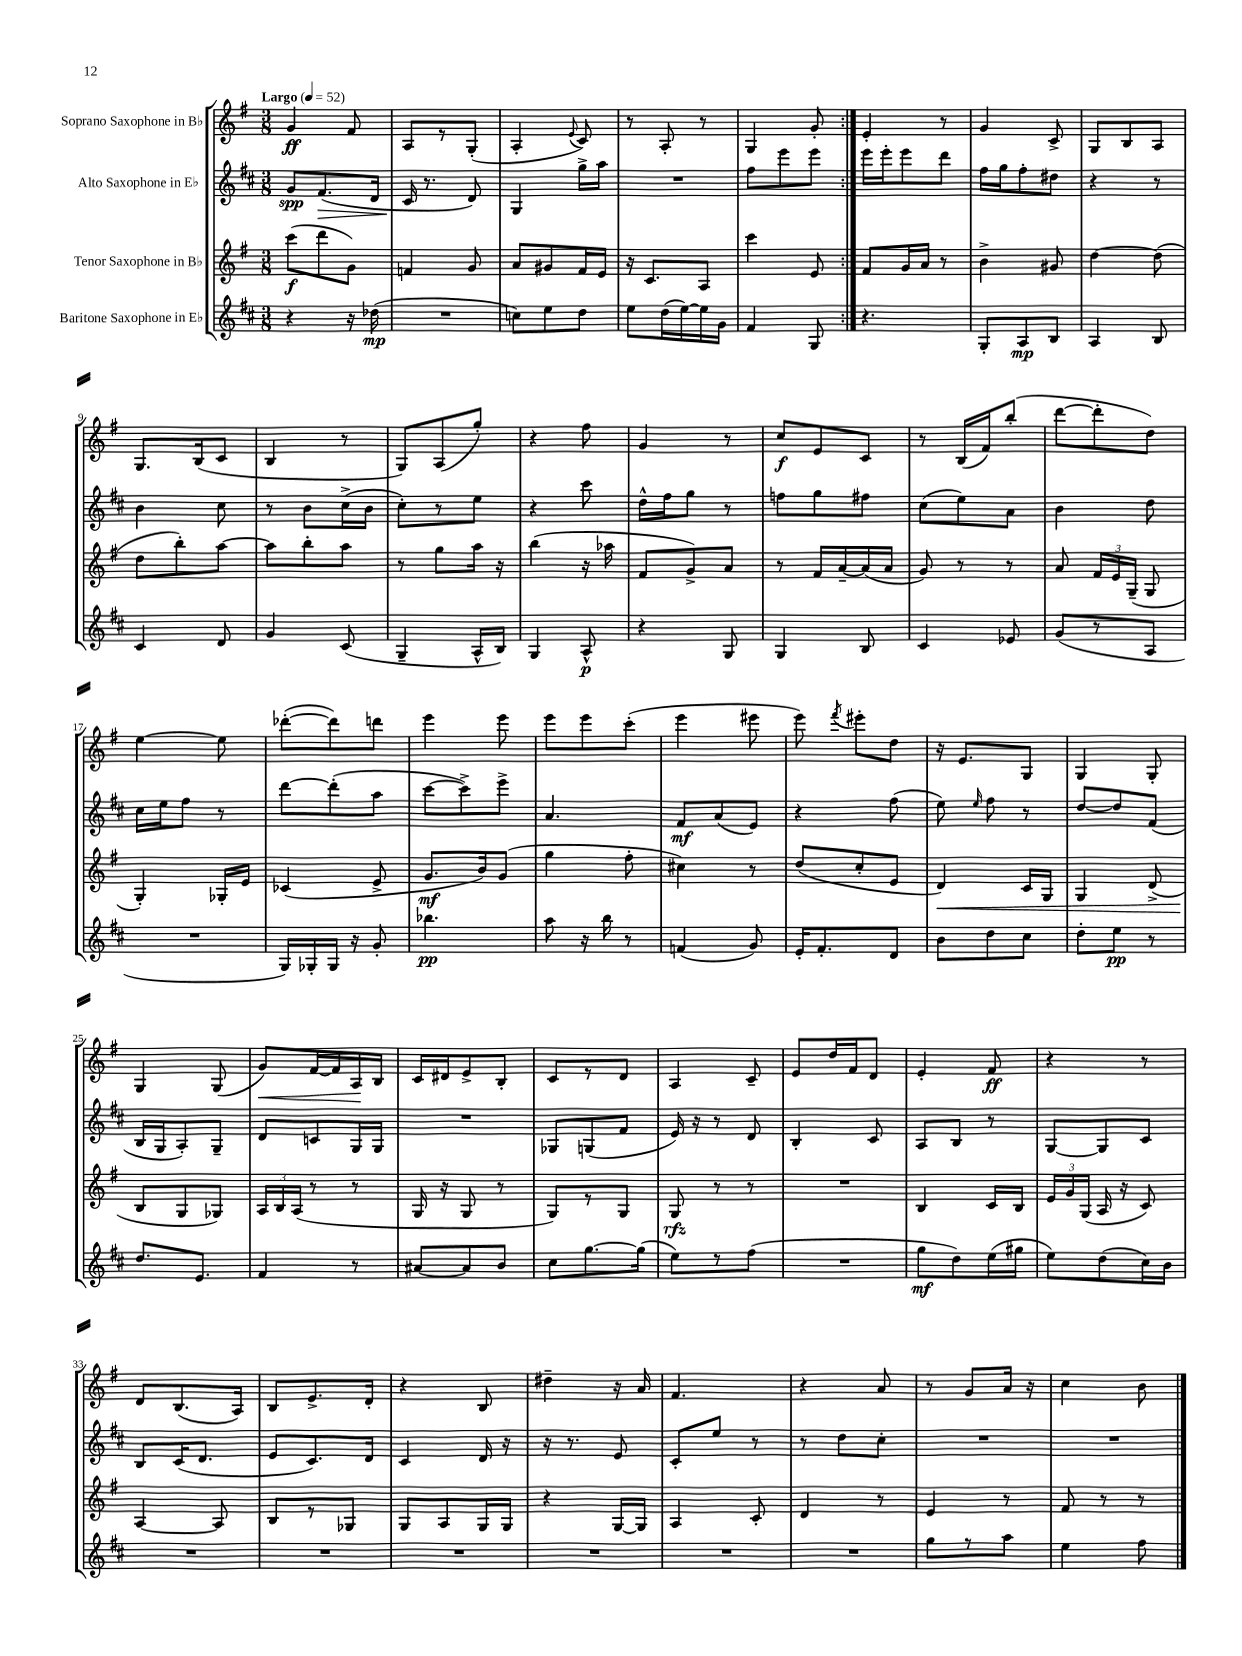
<<
\new StaffGroup <<
\new Staff = "s0" \with { instrumentName = "Soprano Saxophone in Bb" } {
    \clef treble \key g \major \numericTimeSignature \time 3/8 \tempo "Largo" 4 = 52
    \autoBeamOff \repeat volta 2 { g'4\ff fis'8 |
    a8[ r8 g8]-.( |
    a4-. \appoggiatura { e'8 } c'8) |
    r8 a8-. r8 |
    g4 g'8-. | }
    e'4-. r8 |
    g'4 c'8-> |
    g8[ b8 a8] |
    g8.[ b16( c'8] |
    b4 r8 |
    g8[) a8( g''8]-.) |
    r4 fis''8 |
    g'4 r8 |
    c''8[\f e'8 c'8] |
    r8 b16[( fis'16) b''8]-.( |
    d'''8[~ d'''8-. d''8]) |
    e''4~ e''8 |
    des'''8[~-.( des'''8) d'''8] |
    e'''4 e'''8 |
    e'''8[ e'''8 c'''8]-.( |
    e'''4 eis'''8 |
    e'''8) \acciaccatura { fis'''8 } eis'''8[-. d''8] |
    r16 e'8.[ g8] |
    g4 g8-. |
    g4 g8( |
    g'8[\<) fis'16~ fis'16 a16\! b16] |
    c'16[ dis'16 e'8-> b8]-. |
    c'8[ r8 d'8] |
    a4 c'8-- |
    e'8[ d''16 fis'16 d'8] |
    e'4-. fis'8\ff |
    r4 r8 |
    d'8[ b8.( a16]) |
    b8[ e'8.-> d'16]-. |
    r4 b8 |
    dis''4-- r16 a'16 |
    fis'4. |
    r4 a'8 |
    r8 g'8[ a'16] r16 |
    c''4 b'8 \bar "|." |
}
\new Staff = "s1" \with { instrumentName = "Alto Saxophone in Eb" } {
    \clef treble \key d \major \numericTimeSignature \time 3/8
    \autoBeamOff \repeat volta 2 { g'8[\spp fis'8.\>( d'16] |
    cis'16\! r8. d'8) |
    g4 g''16[-> a''16] |
    R4. |
    fis''8[ e'''8 e'''8] | }
    e'''16[ e'''16-. e'''8 d'''8] |
    fis''16[ g''16 fis''8-. dis''8] |
    r4 r8 |
    b'4 cis''8 |
    r8 b'8[ cis''16->( b'16] |
    cis''8[-.) r8 e''8] |
    r4 cis'''8 |
    d''16[-^ fis''16 g''8] r8 |
    f''8[ g''8 fis''8] |
    cis''8[( e''8) a'8] |
    b'4 d''8 |
    cis''16[ e''16 fis''8] r8 |
    d'''8[~ d'''8-.( a''8] |
    cis'''8[~ cis'''8->) e'''8]-> |
    a'4. |
    fis'8[\mf a'8( e'8]) |
    r4 fis''8( |
    e''8) \grace { e''16 } fis''8 r8 |
    d''8[~ d''8 fis'8]( |
    b16[ g16 a8-.) g8]-- |
    d'8[ c'8 g16 g16] |
    R4. |
    ges8[ g8( fis'8] |
    e'16) r16 r8 d'8 |
    b4-. cis'8 |
    a8[ b8] r8 |
    g8[~ g8 cis'8] |
    b8[ cis'16( d'8.] |
    e'8[ cis'8.) d'16] |
    cis'4 d'16 r16 |
    r16 r8. e'8 |
    cis'8[-. e''8] r8 |
    r8 d''8[ cis''8]-. |
    R4. |
    R4. \bar "|." |
}
\new Staff = "s2" \with { instrumentName = "Tenor Saxophone in Bb" } {
    \clef treble \key g \major \numericTimeSignature \time 3/8
    \autoBeamOff \repeat volta 2 { c'''8[\f( d'''8 g'8]) |
    f'4 g'8 |
    a'8[ gis'8 fis'16 e'16] |
    r16 c'8.[ a8] |
    c'''4 e'8 | }
    fis'8[ g'16 a'16] r8 |
    b'4-> gis'8 |
    d''4~ d''8( |
    d''8[ b''8-.) a''8]~ |
    a''8[ b''8-. a''8] |
    r8 g''8[ a''16] r16 |
    b''4( r16 aes''16 |
    fis'8[ g'8->) a'8] |
    r8 fis'16[ a'16~-- a'16( a'16] |
    g'8) r8 r8 |
    a'8 \tuplet 3/2 { fis'16[ e'16 g16]--( } g8 |
    g4-.) ges16[-. e'16] |
    ces'4( e'8-> |
    g'8.[\mf b'16) g'8]( |
    g''4 fis''8-. |
    cis''4) r8 |
    d''8[( c''8-. e'8] |
    d'4\<) c'16[ g16] |
    g4 d'8->( |
    b8[\! g8 ges8]) |
    \tuplet 3/2 { a16[ b16 a16]( } r8 r8 |
    g16 r16 g8 r8 |
    g8[) r8 g8] |
    g8\rfz r8 r8 |
    R4. |
    b4 c'16[ b16] |
    \tuplet 3/2 { e'16[ g'16 g16]( } a16 r16 c'8) |
    a4~ a8 |
    b8[ r8 ges8] |
    g8[ a8 g16 g16] |
    r4 g16[~ g16] |
    a4 c'8-. |
    d'4 r8 |
    e'4 r8 |
    fis'8 r8 r8 \bar "|." |
}
\new Staff = "s3" \with { instrumentName = "Baritone Saxophone in Eb" } {
    \clef treble \key d \major \numericTimeSignature \time 3/8
    \autoBeamOff \repeat volta 2 { r4 r16 des''16\mp( |
    R4. |
    c''8[) e''8 d''8] |
    e''8[ d''16( e''16~) e''16 g'16] |
    fis'4 g8 | }
    r4. |
    g8[-. a8\mp b8] |
    a4 b8 |
    cis'4 d'8 |
    g'4 cis'8( |
    g4-- a16[-^ b16]) |
    g4 a8-^\p |
    r4 g8 |
    g4 b8 |
    cis'4 ees'8 |
    g'8[( r8 a8] |
    R4. |
    g16[) ges16-. ges16] r16 g'8-. |
    bes''4.\pp |
    a''8 r16 b''16 r8 |
    f'4( g'8) |
    e'16[-. fis'8.-. d'8] |
    b'8[ d''8 cis''8] |
    d''8[-. e''8]\pp r8 |
    d''8.[ e'8.] |
    fis'4 r8 |
    ais'8[~ ais'8 b'8] |
    cis''8[ g''8.~ g''16]( |
    e''8[) r8 fis''8]( |
    R4. |
    g''8[\mf d''8) e''16( gis''16] |
    e''8[) d''8( cis''16) b'16] |
    R4. |
    R4. |
    R4. |
    R4. |
    R4. |
    R4. |
    g''8[ r8 a''8] |
    e''4 fis''8 \bar "|." |
}
>>
>>
